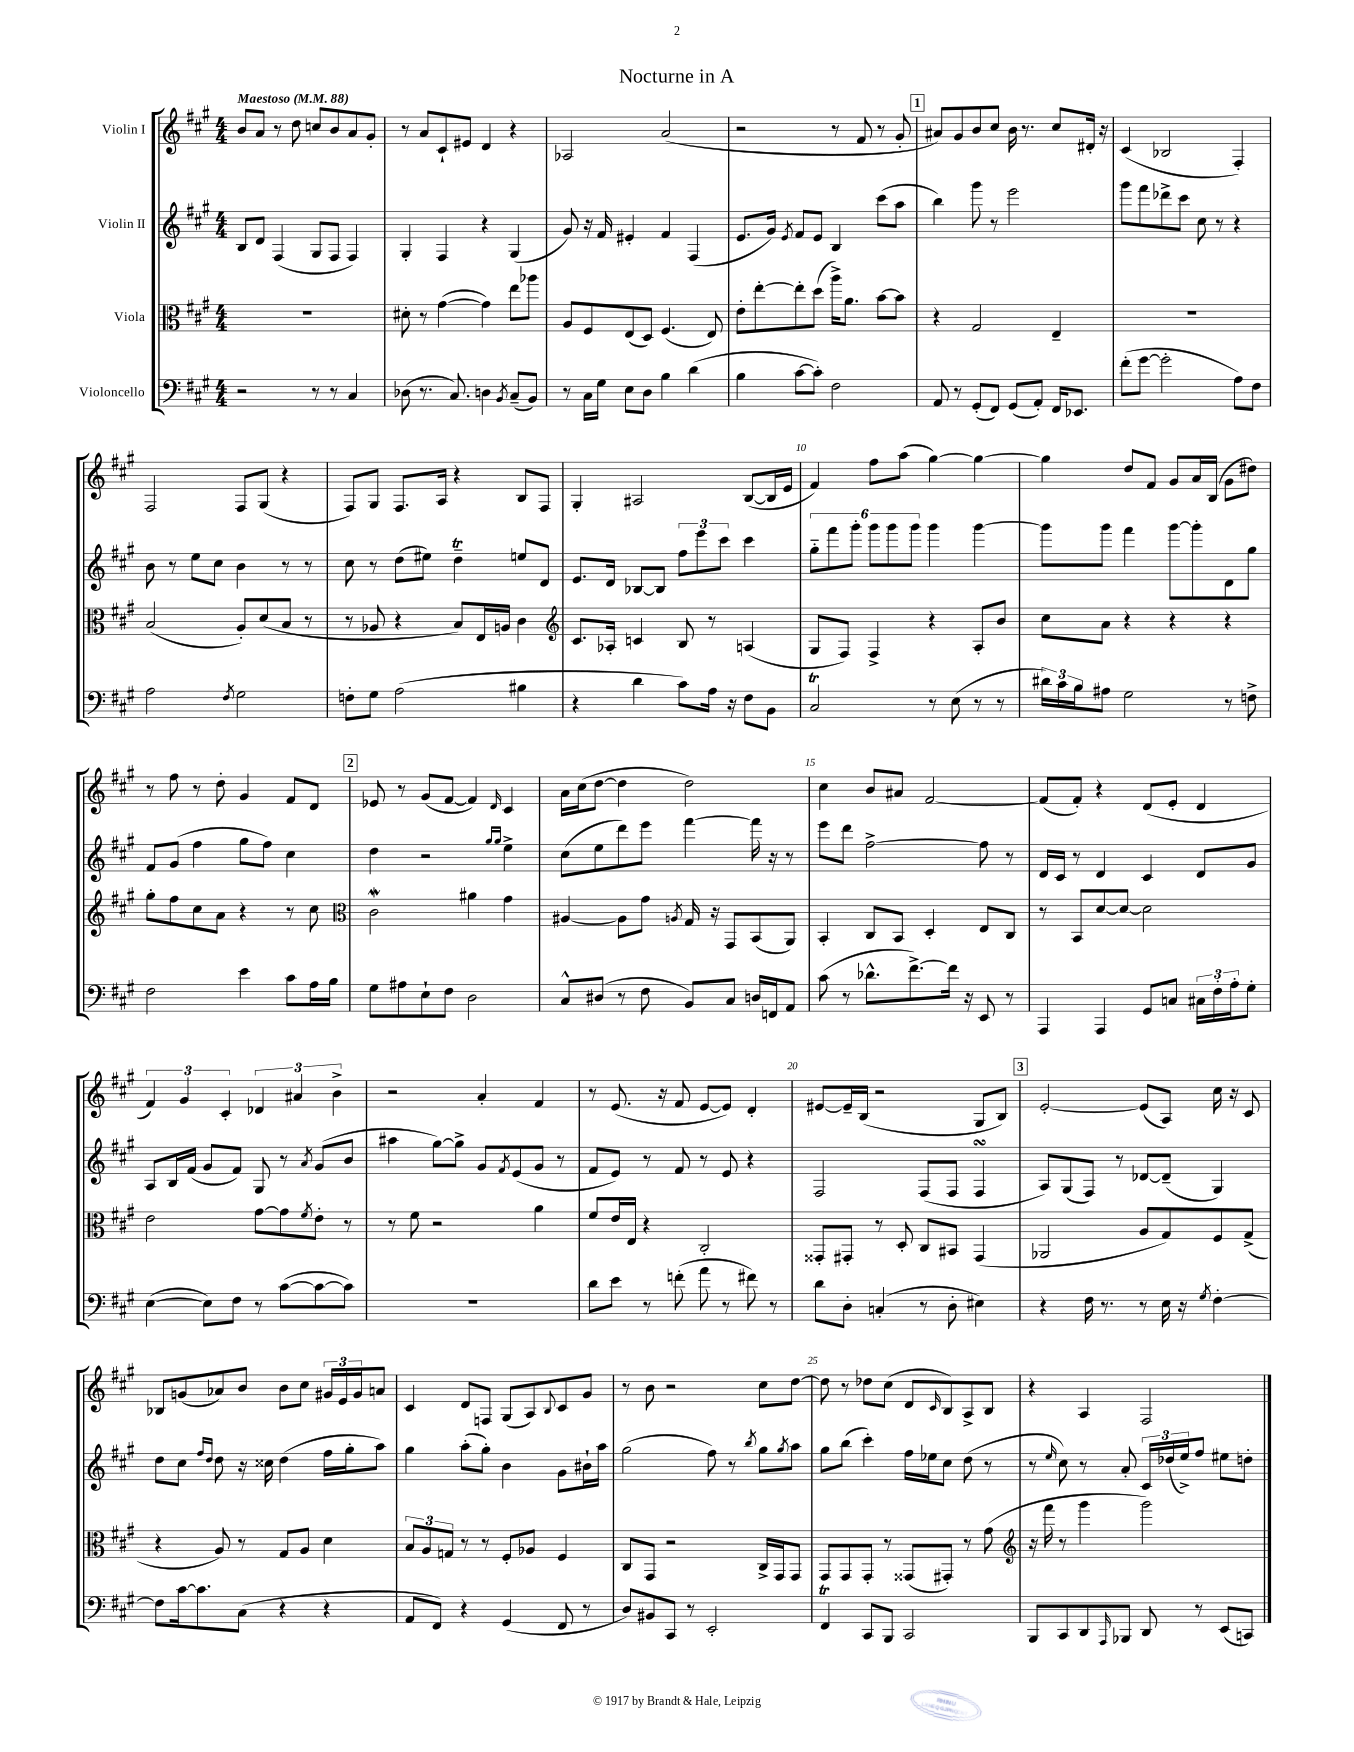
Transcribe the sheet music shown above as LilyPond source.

\header { title = "Nocturne in A" }
<<
\new StaffGroup <<
\new Staff = "s0" \with { instrumentName = "Violin I" } {
    \clef treble \key a \major \numericTimeSignature \time 4/4 \tempo "Maestoso" 4 = 88
    b'8 a'8 r8 d''8 c''8 b'8 a'8 gis'8-. |
    r8 a'8 cis'8-! eis'8 d'4 r4 |
    aes2 a'2( |
    r2 r8 fis'8 r8 gis'8-. |
    \mark \markup { \box "1" } ais'8) gis'8 b'8 cis''8 b'16 r8. cis''8 dis'16-. r16 |
    cis'4( bes2 fis4-.) |
    fis2 fis8 gis8( r4 |
    fis8) gis8 fis8. a16 r4 b8 fis8 |
    gis4-. ais2 b8~( b16 e'16 |
    fis'4) fis''8 a''8( gis''4~) gis''4~ |
    gis''4 d''8 fis'8 gis'8 a'16 b16( gis'8 dis''8) |
    r8 fis''8 r8 d''8-. gis'4 fis'8 d'8 |
    \mark \markup { \box "2" } ees'8 r8 gis'8( fis'8~ fis'4) \grace { d'16 } cis'4 |
    a'16 cis''16( d''8~ d''4 d''2) |
    cis''4 b'8 ais'8 fis'2~ |
    fis'8( fis'8-.) r4 d'8( e'8-. d'4 |
    \tuplet 3/2 { fis'4) gis'4 cis'4-. } \tuplet 3/2 { des'4 ais'4 b'4-> } |
    r2 a'4-. fis'4 |
    r8 e'8.( r16 fis'8 e'8~ e'8) d'4-. |
    eis'8~ eis'16-- b16( r2 gis8 b8) |
    \mark \markup { \box "3" } e'2~-. e'8( a8) cis''16 r16 cis'8 |
    bes8 g'8( aes'8) b'8 b'8 cis''8 \tuplet 3/2 { gis'16 e'16 gis'16 } a'8 |
    cis'4 d'8 f8 gis8( a8) \appoggiatura { b8 } cis'8 gis'8 |
    r8 b'8 r2 cis''8 d''8~ |
    d''8 r8 des''8 cis''8( d'8 \grace { cis'16 } b8) a8-> b8 |
    r4 a4 fis2 \bar "|." |
}
\new Staff = "s1" \with { instrumentName = "Violin II" } {
    \clef treble \key a \major \numericTimeSignature \time 4/4
    b8 d'8 fis4( gis8 fis8 fis4) |
    gis4-. fis4 r4 gis4( |
    gis'8) r16 fis'16 eis'4-. fis'4 fis4( |
    e'8. gis'16) \acciaccatura { e'8 } fis'8 e'8 b4 cis'''8( a''8 |
    \mark \markup { \box "1" } b''4) gis'''8 r8 e'''2 |
    gis'''8 fis'''8 des'''8-> cis'''8 cis''8 r8 r4 |
    b'8 r8 e''8 cis''8 b'4 r8 r8 |
    cis''8 r8 d''8( eis''8) d''4--\trill e''8 d'8 |
    e'8. d'16 bes8~ bes8 \tuplet 3/2 { fis''8 e'''8 cis'''8 } cis'''4 |
    \tuplet 6/4 { gis''8-_ fis'''8 gis'''8-. gis'''8 gis'''8 gis'''8 } gis'''4 gis'''4~ |
    gis'''8 gis'''8 fis'''4 gis'''8~ gis'''8-. d'8 gis''8 |
    fis'8 gis'8( fis''4 gis''8 fis''8) cis''4 |
    \mark \markup { \box "2" } d''4 r2 \grace { gis''16 gis''16 } e''4-> |
    cis''8( e''8 d'''8) e'''8 fis'''4~ fis'''16 r16 r8 |
    e'''8 d'''8 fis''2~-> fis''8 r8 |
    d'16 cis'16 r8 d'4 cis'4 d'8 gis'8 |
    a8 b16 fis'16( gis'8 fis'8) gis8 r8 \acciaccatura { a'8 } gis'8( b'8 |
    ais''4 gis''8~) gis''8-> gis'8 \acciaccatura { fis'8 } e'8( gis'8 r8 |
    fis'8 e'8) r8 fis'8 r8 e'8 r4 |
    fis2 fis8( fis8 fis4\turn |
    \mark \markup { \box "3" } a8) gis8( fis8) r8 des'8~ des'8--( gis4) |
    d''8 cis''8 \grace { fis''16 d''16 } d''8 r16 cisis''16 d''4( fis''16 gis''16-. a''8) |
    gis''4 a''8-.( gis''8-.) b'4 gis'8 bis'16-! a''16 |
    gis''2( fis''8) r8 \acciaccatura { b''8 } gis''8 \acciaccatura { gis''8 } a''8 |
    gis''8 b''8( cis'''4-.) fis''16 ees''16 cis''8 d''8( r8 |
    r8 \grace { e''16 } cis''8) r8 a'8-. \tuplet 3/2 { cis'16 des''16( e''16->) } fis''8 eis''8 d''8-. \bar "|." |
}
\new Staff = "s2" \with { instrumentName = "Viola" } {
    \clef alto \key a \major \numericTimeSignature \time 4/4
    R1 |
    dis'8-. r8 gis'4~( gis'4) e''8 aes''8 |
    a8 fis8 e8( d8) fis4.( e8) |
    e'8-. e''8~-. e''8-. d''8( a''16->) a'8. b'8~ b'8 |
    \mark \markup { \box "1" } r4 gis2 e4-- |
    R1 |
    b2( a8-.) d'8( b8 r8 |
    r8 aes8 r4 b8) e16 a16 cis'4 |
    \clef treble cis'8. aes16-. c'4 b8 r8 a4( |
    gis8 fis8) fis4-> r4 a8-. b'8 |
    cis''8 a'8 r4 r4 r4 |
    gis''8-. fis''8 cis''8 a'8 r4 r8 cis''8 |
    \mark \markup { \box "2" } \clef alto cis'2\mordent ais'4 gis'4 |
    ais4~ ais8 gis'8 \acciaccatura { a8 } gis16 r16 gis,8 b,8( a,8) |
    b,4-. cis8 b,8 d4-. e8 cis8 |
    r8 b,8 d'8~ d'8~ d'2 |
    e'2 gis'8~ gis'8 \acciaccatura { fis'8 } e'8-. r8 |
    r8 fis'8 r2 a'4 |
    fis'8 e'16 e16 r4 cis2-. |
    gisis,8-. gis,8-. r8 d8-. cis8 bis,8 gis,4( |
    \mark \markup { \box "3" } aes,2 a8 gis8) fis8 gis8->( |
    r4 a8) r8 gis8 a8 d'4 |
    \tuplet 3/2 { b8 a8 g8 } r8 r8 fis8-. aes8 fis4 |
    cis8 gis,8 r2 cis16-> gis,16 gis,8 |
    gis,8 gis,8 gis,8-. r8 gisis,8( gis,8-.) r8 gis'8( |
    \clef treble r16 fis'''16 r8 gis'''4 gis'''2) \bar "|." |
}
\new Staff = "s3" \with { instrumentName = "Violoncello" } {
    \clef bass \key a \major \numericTimeSignature \time 4/4
    r2 r8 r8 cis4 |
    des8( r8. cis8.) d4 \acciaccatura { b,8 } cis8--( b,8) |
    r8 cis16 gis16 e8 d8 b4 d'4( |
    b4 cis'8~ cis'8-.) fis2 |
    \mark \markup { \box "1" } a,8 r8 gis,8-.( fis,8) gis,8( a,8-.) fis,16 ees,8. |
    fis'8-.( gis'8~ gis'2-. a8) fis8 |
    a2 \acciaccatura { fis8 } gis2 |
    f8-. gis8 a2( bis4 |
    r4 d'4 cis'8) a16 r16 fis8 b,8 |
    cis2\trill r8 e8( r8 r8 |
    \tuplet 3/2 { dis'16) cis'16 b16 } ais8 gis2 r8 f8-> |
    fis2 e'4 cis'8 a16 b16 |
    \mark \markup { \box "2" } gis8 ais8 e8-! fis8 d2 |
    cis8-^ dis8( r8 fis8 b,8) cis8 d16 f,16 a,8 |
    cis'8( r8 des'8.-^ fis'8.~->) fis'16 r16 e,8 r8 |
    a,,4 a,,4 gis,8 c8 \tuplet 3/2 { cis16 fis16-. a16-. } gis8-. |
    e4~( e8) fis8 r8 cis'8~( cis'8~ cis'8) |
    R1 |
    d'8 e'8 r8 f'8-.( a'8 r8 fis'8) r8 |
    d'8 d8-. c4-.( r8 d8-. eis4) |
    \mark \markup { \box "3" } r4 fis16 r8. r8 e16 r16 \acciaccatura { gis8 } fis4~-. |
    fis8 cis'16~ cis'8. cis8( r4 r4 |
    a,8 fis,8) r4 gis,4( fis,8 r8 |
    d8) bis,8 cis,8 r8 e,2-. |
    fis,4\trill cis,8 b,,8 cis,2 |
    b,,8 cis,8 d,8 \grace { a,,16 } bes,,8 d,8 r8 e,8( c,8) \bar "|." |
}
>>
>>
\layout { \context { \Score \override BarNumber.break-visibility = ##(#f #t #t) barNumberVisibility = #(every-nth-bar-number-visible 5) } }
